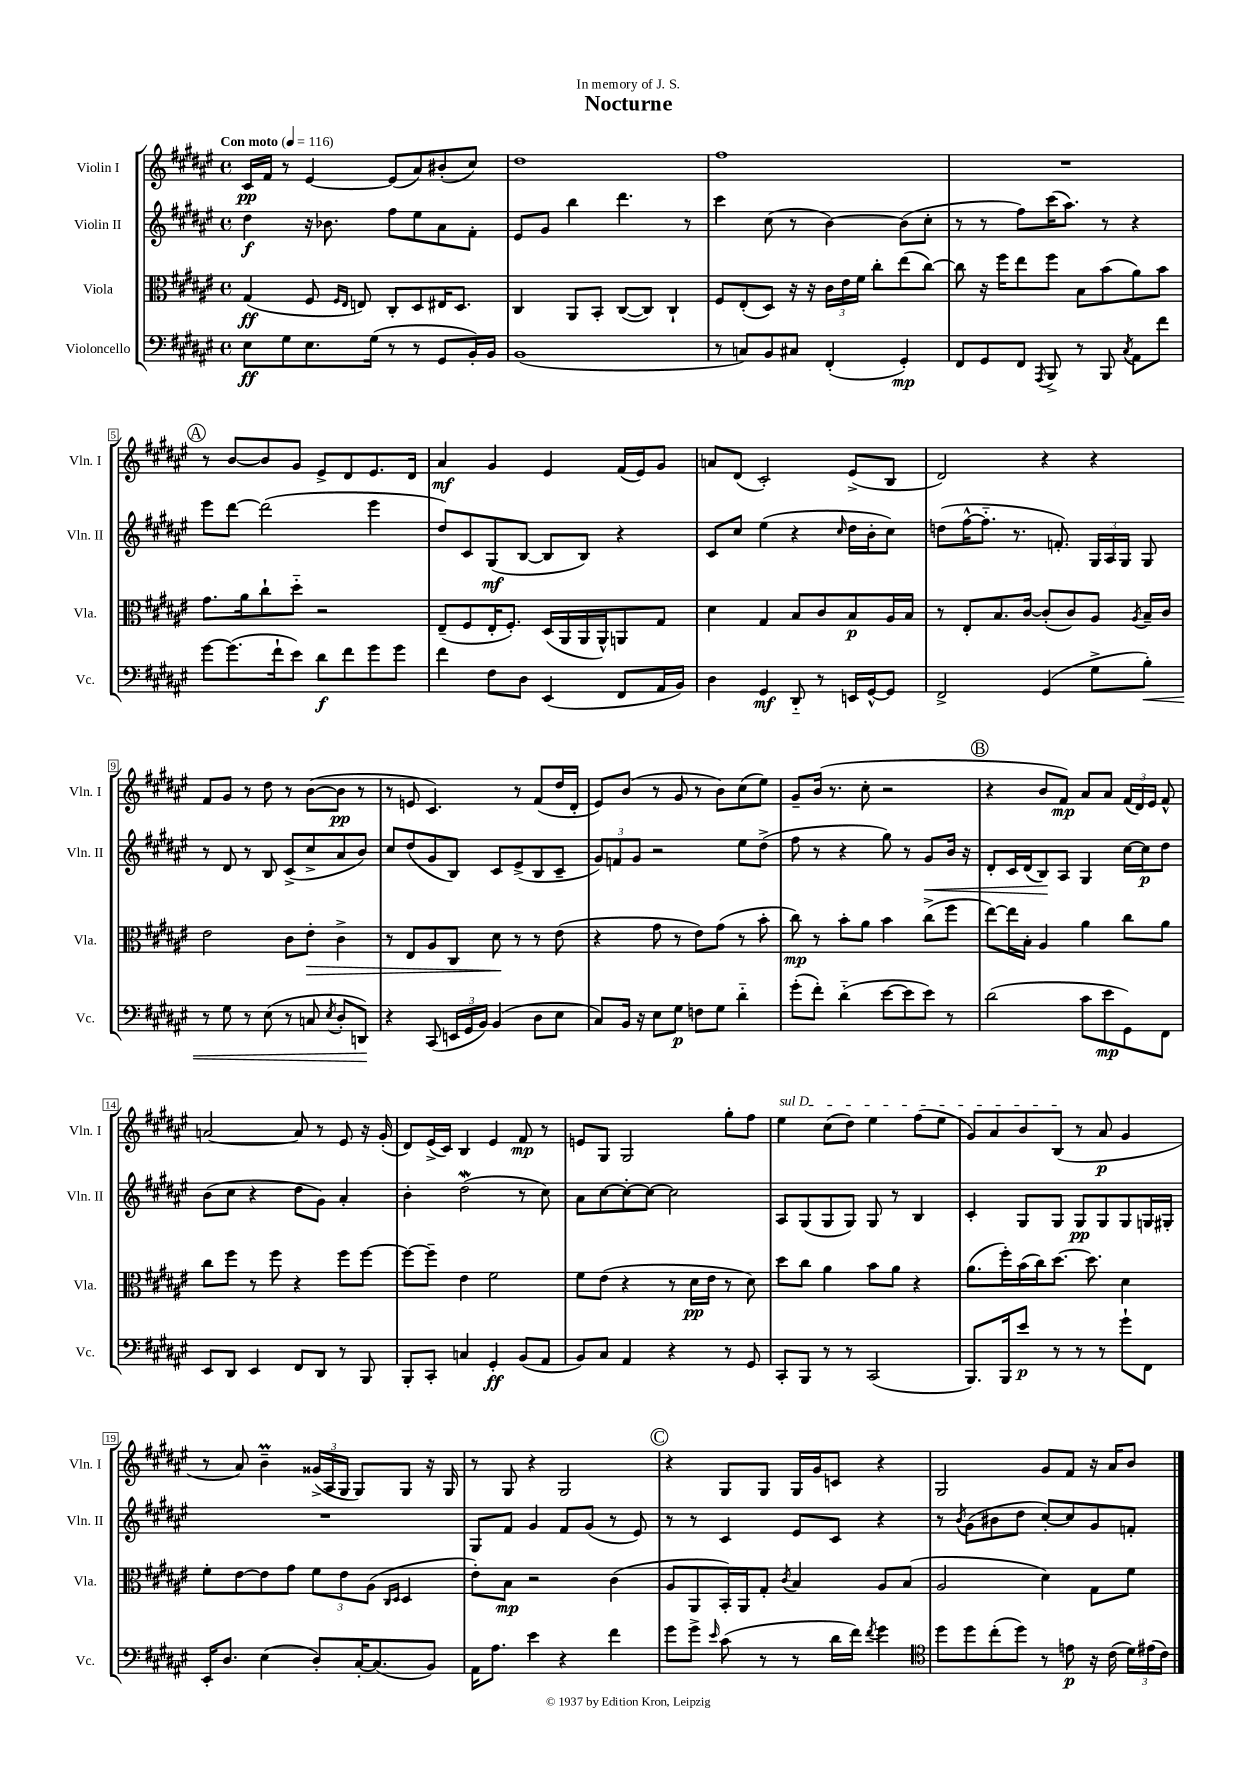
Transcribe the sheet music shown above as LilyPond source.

\header { title = "Nocturne" dedication = "In memory of J. S." }
<<
\new StaffGroup <<
\new Staff = "s0" \with { instrumentName = "Violin I" shortInstrumentName = "Vln. I" } {
    \clef treble \key fis \major \defaultTimeSignature \time 4/4 \tempo "Con moto" 4 = 116
    \autoBeamOff cis'16[\pp fis'16] r8 eis'4~ eis'8[( ais'8) bis'8-.( cis''8]) |
    dis''1 |
    fis''1 |
    R1 |
    \mark \markup { \circle "A" } r8 b'8[~ b'8 gis'8] eis'8[-> dis'8 eis'8. dis'16] |
    ais'4\mf gis'4 eis'4 fis'16[( eis'16) gis'8] |
    a'8[ dis'8]( cis'2-.) eis'8[->( b8] |
    dis'2) r4 r4 |
    fis'8[ gis'8] r8 dis''8 r8 b'8[~( b'8]\pp r8 |
    r8 e'8 cis'4.) r8 fis'8[( dis''16 dis'16]-. |
    eis'8[) b'8]( r8 gis'8 r8 b'8[) cis''8( eis''8]) |
    gis'8[-- b'16]( r8. cis''8-. r2 |
    \mark \markup { \circle "B" } r4 b'8[ fis'8]\mp) ais'8[ ais'8] \tuplet 3/2 { fis'16[( dis'16) eis'16] } fis'8-^ |
    a'2~ a'8 r8 eis'8 r16 gis'16-.( |
    dis'8[) eis'16->( cis'16]) b4 eis'4 fis'8\mp r8 |
    e'8[ gis8] gis2 gis''8[-. fis''8] |
    \once \override TextSpanner.bound-details.left.text = \markup { \italic "sul D" } eis''4\startTextSpan cis''8[( dis''8]) eis''4 fis''8[( eis''8] |
    gis'8[) ais'8 b'8 b8]\stopTextSpan( r8 ais'8\p gis'4 |
    r8 ais'8) b'4--\prall \tuplet 3/2 { gisis'16[->( ais16 gis16] } gis8[) gis8] r16 gis16 |
    r8 gis8 r4 gis2 |
    \mark \markup { \circle "C" } r4 gis8[ gis8] gis16[ gis'16 c'8] r4 |
    gis2 gis'8[ fis'8] r16 ais'16[ b'8] \bar "|." |
}
\new Staff = "s1" \with { instrumentName = "Violin II" shortInstrumentName = "Vln. II" } {
    \clef treble \key fis \major \defaultTimeSignature \time 4/4
    \autoBeamOff dis''4\f r16 bes'8. fis''8[ eis''8 ais'8 fis'8]-. |
    eis'8[ gis'8] b''4 dis'''4. r8 |
    cis'''4 cis''8( r8 b'4~) b'8[( cis''8]-. |
    r8 r8 fis''8[) cis'''16( ais''8.]) r8 r4 |
    \mark \markup { \circle "A" } eis'''8[ dis'''8]~ dis'''2( eis'''4 |
    dis''8[) cis'8 gis8\mf( b8]~ b8[ b8]) r4 |
    cis'8[ cis''8] eis''4( r4 \grace { cis''16 } dis''16[ b'16-. cis''8]) |
    d''8[( fis''16~-^ fis''8.]-_ r8. f'8.-.) \tuplet 3/2 { gis16[ ais16 gis16] } gis8 |
    r8 dis'8 r8 b8 cis'8[->( cis''8-> ais'8 b'8]) |
    cis''8[ dis''8( gis'8 b8]) cis'8[ eis'8->( b8 cis'8]-- |
    \tuplet 3/2 { gis'8[) f'8 gis'8] } r2 eis''8[ dis''8]->( |
    fis''8 r8 r4 gis''8) r8 gis'8[\< b'16] r16 |
    \mark \markup { \circle "B" } dis'8[-. cis'16 dis'16( b8\!) ais8] gis4 cis''16[~ cis''16\p dis''8] |
    b'8[( cis''8] r4 dis''8[ gis'8]) ais'4-. |
    b'4-. dis''2\mordent( r8 cis''8) |
    ais'8[ cis''8~ cis''8~-. cis''8]~ cis''2 |
    ais8[ gis8( gis8 gis8]) gis8 r8 b4 |
    cis'4-. gis8[ gis8] gis8[\pp gis8 gis8 g16 gis16]-. |
    R1 |
    gis8[ fis'8] gis'4 fis'8[ gis'8]( r8 eis'8) |
    \mark \markup { \circle "C" } r8 r8 cis'4 eis'8[ cis'8] r4 |
    r8 \acciaccatura { b'8 } gis'8[( bis'8 dis''8] cis''8[~-.) cis''8 gis'8 f'8]-. \bar "|." |
}
\new Staff = "s2" \with { instrumentName = "Viola" shortInstrumentName = "Vla." } {
    \clef alto \key fis \major \defaultTimeSignature \time 4/4
    \autoBeamOff gis4\ff( fis8 \grace { fis16[ eis16] } e8) cis8[-. dis8 eis16 dis8.] |
    cis4 ais,8[ b,8]-. cis8[~( cis8]) cis4-! |
    fis8[ eis8-.( dis8]) r16 r16 \tuplet 3/2 { cis'16[ eis'16 fis'16] } cis''8[-. eis''8( cis''8]~) |
    cis''8 r16 fis''16[ eis''8 fis''8] b8[ b'8( ais'8) b'8] |
    \mark \markup { \circle "A" } gis'8.[ ais'16 cis''8-! dis''8]-_ r2 |
    eis8[--( fis8 eis16-. fis8.]-.) dis16[( ais,16 ais,16 ais,16-^) a,8 gis8] |
    dis'4 gis4 b8[ cis'8 b8\p ais16 b16] |
    r8 eis8[-. b8. cis'16]~ cis'8[-.( cis'8) ais8] \acciaccatura { ais8 } b16[-- cis'16] |
    eis'2 cis'8[ eis'8]-.\> cis'4-> |
    r8 eis8[ ais8 cis8] dis'8\! r8 r8 eis'8( |
    r4 gis'8 r8 eis'8[) gis'8]( r8 b'8-. |
    cis''8\mp) r8 b'8[-. ais'8] b'4 cis''8[->( fis''8] |
    \mark \markup { \circle "B" } eis''8[~) eis''16 b16]-. ais4 ais'4 cis''8[ ais'8] |
    cis''8[ fis''8] r8 fis''8 r4 fis''8[ fis''8]~ |
    fis''8[~ fis''8]-- eis'4 fis'2 |
    fis'8[ eis'8]( r4 r8 dis'16[\pp eis'16] r8 dis'8) |
    dis''8[ cis''8] ais'4 b'8[ ais'8] r4 |
    ais'8.[( fis''16-.) b'16( cis''16) dis''8.]~ dis''8. dis'4 |
    fis'8[-. eis'8~ eis'8 gis'8] \tuplet 3/2 { fis'8[ eis'8 ais8]( } \grace { cis16[ dis16] } dis4 |
    eis'8[-.) b8]\mp r2 cis'4( |
    \mark \markup { \circle "C" } ais8[ ais,8 b,16-.) ais,16 gis8]-. \acciaccatura { cis'8 } b4 ais8[ b8]( |
    ais2 dis'4) gis8[ fis'8] \bar "|." |
}
\new Staff = "s3" \with { instrumentName = "Violoncello" shortInstrumentName = "Vc." } {
    \clef bass \key fis \major \defaultTimeSignature \time 4/4
    \autoBeamOff eis8[\ff gis8 eis8. gis16]( r8 r8 gis,8[ b,16-.) b,16] |
    b,1( |
    r8 c8[) b,8 cis8] fis,4-.( gis,4-.\mp) |
    fis,8[ gis,8 fis,8] \acciaccatura { ais,,8 } b,,8-> r8 b,,8 \acciaccatura { cis8 } ais,8[ fis'8] |
    \mark \markup { \circle "A" } gis'8[~ gis'8.( fis'16-! eis'8]) dis'8[\f fis'8 gis'8 gis'8] |
    fis'4 fis8[ dis8] eis,4( fis,8[ ais,16 b,16]) |
    dis4 gis,4\mf dis,8-_ r8 e,16[ gis,16~-^ gis,8] |
    fis,2-> gis,4( gis8[-> b8]-.\<) |
    r8 gis8 r8 eis8( r8 c8 \acciaccatura { eis8 } dis8[-. d,8]\!) |
    r4 cis,8( \tuplet 3/2 { e,16[ gis,16 b,16]) } b,4( dis8[ eis8] |
    cis8[) b,16] r16 eis8[ gis8]\p f8[ gis8] dis'4-_ |
    gis'8[-.( fis'8]-.) dis'4-_( eis'8[~ eis'8 eis'8]) r8 |
    \mark \markup { \circle "B" } dis'2( cis'8[ eis'8\mp gis,8) fis,8] |
    eis,8[ dis,8] eis,4 fis,8[ dis,8] r8 b,,8 |
    b,,8[-. cis,8]-. c4 gis,4-.\ff b,8[( ais,8] |
    b,8[) cis8] ais,4 r4 r8 gis,8 |
    cis,8[-. b,,8] r8 r8 cis,2( |
    b,,8.[) b,,16 eis'8]\p r8 r8 r8 gis'8[-! fis,8] |
    eis,16[-. dis8.] eis4( dis8[-.) cis16~-. cis8.( b,8]) |
    ais,16[ ais8.] eis'4 r4 fis'4 |
    \mark \markup { \circle "C" } gis'8[ gis'8]-> \grace { eis'16 } cis'8( r8 r8 dis'16[ fis'16]) \acciaccatura { fis'8 } gis'4 |
    \clef tenor dis''8[ dis''8 cis''8-.( dis''8]) r8 e'8\p r16 cis'16( \tuplet 3/2 { dis'16[) eis'16( cis'16]) } \bar "|." |
}
>>
>>
\layout { \context { \Score \override BarNumber.stencil = #(make-stencil-boxer 0.1 0.3 ly:text-interface::print) } }
